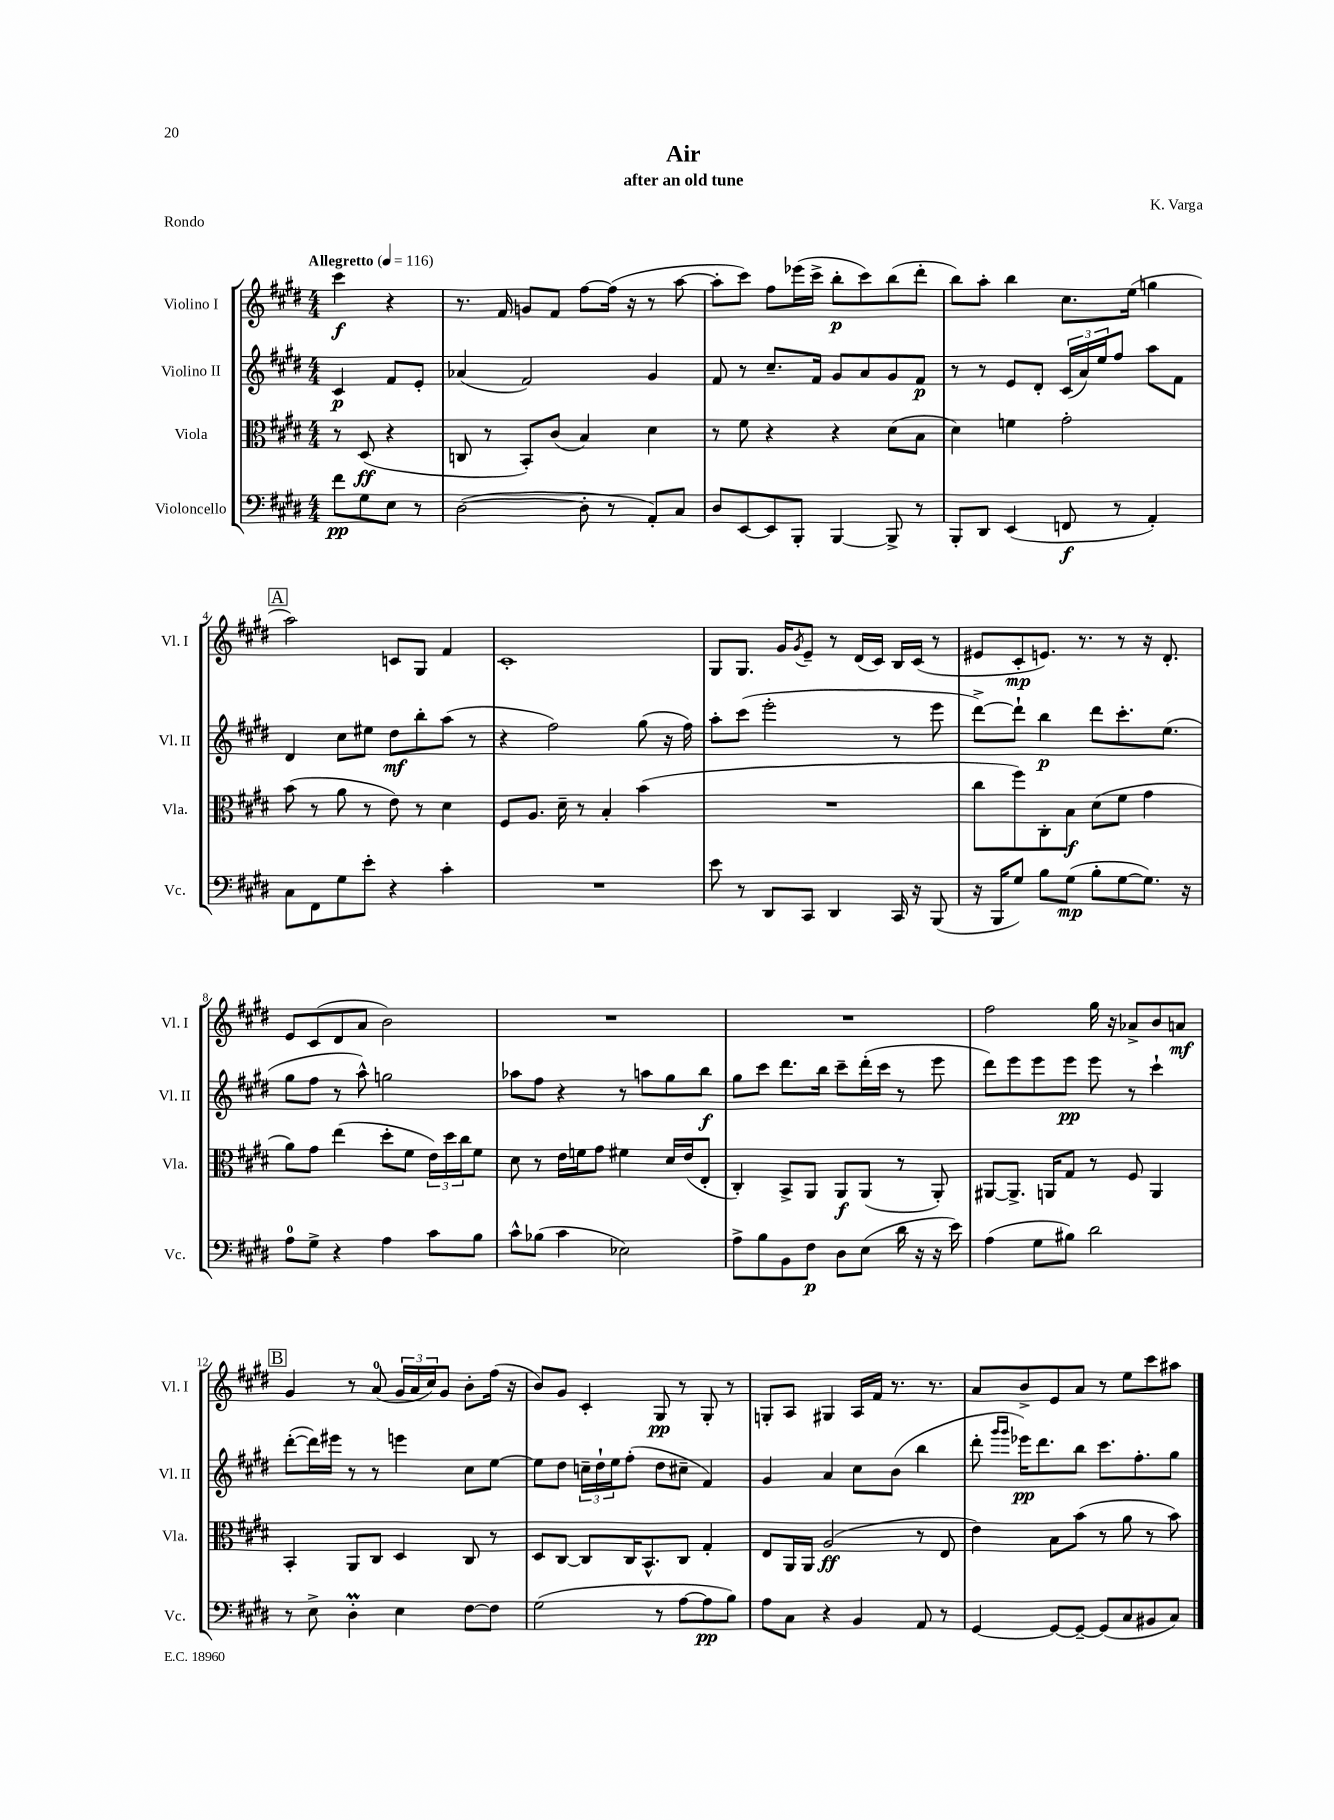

**kern	**kern	**kern	**kern
*staff4	*staff3	*staff2	*staff1
*clefF4	*clefC3	*clefG2	*clefG2
*k[f#c#g#d#]	*k[f#c#g#d#]	*k[f#c#g#d#]	*k[f#c#g#d#]
*M4/4	*M4/4	*M4/4	*M4/4
*MM116	*MM116	*MM116	*MM116
8f#\L	8r	4c#/	4ccc#\
8G#\	(8D#/	.	.
8E\J	4r	8f#/L	4r
8r	.	8e'/J	.
=	=	=	=
([2D#\	8C/	(4a-/	8.r
.	8r	.	.
.	.	.	16f#/
.	8BB'/L)	2f#/)	8g/L
.	(8c#/J	.	8f#/J
8D#'\]	4B/)	.	[8ff#\L
8r	.	.	(16ff#\]Jk
.	.	.	16r
8AA'/L)	4d#\	4g#/	8r
8C#/J	.	.	[8aa\
=	=	=	=
8D#/L	8r	8f#/	8aa'\]L
[8EE/	8f#\	8r	8ccc#\J)
8EE/]	4r	8.cc#~/L	8ff#\L
8BBB'/J	.	.	(16eee-\L
.	.	16f#/Jk	16ccc#^\JJ
[4BBB/	4r	8g#/L	8bb'\L
.	.	8a/	8ccc#\)
8BBB^/]	(8d#\L	8g#/	(8bb\
8r	8B\J	8f#/J	8ddd#'\J
=	=	=	=
8BBB'/L	4d#\)	8r	8bb\L)
8DD#/J	.	8r	8aa'\J
(4EE/	4f\	8e/L	4bb\
.	.	8d#'/J	.
8FF/	2g#'\	(24c#/LL	8.cc#\L
.	.	24a/)	.
.	.	24ee/J	.
8r	.	8ff#/J	.
.	.	.	(16ee\Jk
4AA'/)	.	8aa\L	4gg\
.	.	8f#\J	.
=	=	=	=
8C#\L	(8b\	4d#/	2aa\)
8FF#\	8r	.	.
8G#\	8a\	8cc#\L	.
8e'\J	8r	8ee#\J	.
4r	8e\)	8dd#\L	8c/L
.	8r	8bb'\	8G#/J
4c#'\	4d#\	(8aa\J	4f#/
.	.	8r	.
=	=	=	=
1r	8F#/L	4r	1c#'
.	8.A/J	.	.
.	.	2ff#\)	.
.	16d#~\	.	.
.	8r	.	.
.	4B'/	.	.
.	(4b\	(8gg#\	.
.	.	16r	.
.	.	16ff#\)	.
=	=	=	=
8e\	1r	8aa'\L	8G#/L
8r	.	(8ccc#\J	8.G#/J
8DD#/L	.	2eee'\	.
.	.	.	16g#/LK
.	.	.	8qg#/
8CC#/J	.	.	8e~/J
4DD#/	.	.	8r
.	.	.	(16d#/LL
.	.	.	16c#/JJ)
16CC#/	.	8r	16B/LL
16r	.	.	(16c#/JJ
(8BBB/	.	8eee\	8r
=	=	=	=
16r	8cc#\L	[8ddd#^\L)	8e#/L
16BBB/LK	.	.	.
8G#/J)	8ff#\)	8ddd#`\]J	8c#'/
8B\L	8C#'\	4bb\	8.e/J)
(8G#\J	8B\J	.	.
.	.	.	8.r
8B'\L	(8d#\L	8ddd#\L	.
[8G#\	8f#\J	8.ccc#'\	8r
8.G#\]J)	4g#\	.	16r
.	.	(8.ee\J	8.d#'/
16r	.	.	.
=	=	=	=
8A\L	8a\L)	8gg#\L	8e/L
8G#^\J	8g#\J	8ff#\J	(8c#/
4r	(4ee\	8r	8d#/
.	.	8aa^^\)	8a/J
4A\	8dd#'\L	2gg\	2b\)
.	8f#\J	.	.
8c#\L	24e\LL)	.	.
.	24dd#\	.	.
.	24cc#\J	.	.
8B\J	8f#\J	.	.
=	=	=	=
8c#^^\L	8d#\	8aa-\L	1r
(8B-\J	8r	8ff#\J	.
4c#\	16e\LL	4r	.
.	16f\J	.	.
.	8g#\J	.	.
2E-\)	4f#\	8r	.
.	.	8aa\L	.
.	16d#/LL	8gg#\	.
.	(16e/J	.	.
.	8E'/J	8bb\J	.
=	=	=	=
8A^\L	4C#'/)	8gg#\L	1r
8B\	.	8ccc#\J	.
8BB\	8BB^/L	8.ddd#\L	.
8F#\J	8AA/J	.	.
.	.	16bb\Jk	.
8D#\L	8AA/L	8ccc#~\L	.
(8E\J	(8AA/J	(16ddd#'\L	.
.	.	16ccc#\JJ	.
16d#\	8r	8r	.
16r	.	.	.
16r	8AA'/)	8eee\	.
16e\)	.	.	.
=	=	=	=
(4A\	[8AA#/L	8ddd#\L)	2ff#\
.	8.AA#^/]J	8eee\	.
8G#\L	.	8eee\	.
.	16AA/LK	.	.
8B#\J)	8G#/J	8eee\J	.
2d#\	8r	8eee\	16gg#\
.	.	.	16r
.	8F#/	8r	8a-^/L
.	4AA/	4ccc#`\	8b/
.	.	.	8a/J
=	=	=	=
8r	4BB'/	([8ddd#'\L	4g#/
8E^\	.	16ddd#\]L)	.
.	.	16eee#\JJ	.
4D#'\	8AA/L	8r	8r
.	8C#/J	8r	(8a/
4E\	4D#/	4eee\	24g#/LL
.	.	.	24a/
.	.	.	24cc#/J)
.	.	.	8g#/J
[8F#\L	8C#/	8cc#\L	8b'\L
8F#\]J	8r	[8ee\J	(16ff#\Jk
.	.	.	16r
=	=	=	=
(2G#\	8D#/L	8ee\]L	8b/L)
.	[8C#/J	8dd#\J	8g#/J
.	8C#/]L	24cc~\LL	4c#'/
.	.	24dd#`\	.
.	.	24ee\J	.
.	16C#/K	(8ff#'\J	.
.	8.BB^^/	.	.
8r	.	8dd#\L	8G#/
[8A\L	8C#/J	8cc#~\J	8r
8A\]	4G#'/	4f#/)	8G#'/
8B\J)	.	.	8r
=	=	=	=
8A\L	8E/L	4g#/	8G'/L
8C#\J	16AA/L	.	8A/J
.	16AA/JJ	.	.
4r	(2A/	4a/	4G#/
4BB/	.	8cc#\L	16A/LL
.	.	.	16f#/JJ
.	.	(8b\J	8.r
8AA/	8r	4bb\	.
.	.	.	8.r
8r	8E/	.	.
=	=	=	=
[4GG#/	4e\)	8ddd#'\	8a/L
.	.	16qqggg#/LL	.
.	.	16qqggg#/JJ	.
.	.	16eee-\LK)	8b^/
.	.	8.ddd#\	.
8GG#/_L	8B\L	.	8e/
8GG#~/_J	(8b\J	8bb\J	8a/J
(8GG#/]L	8r	8.ccc#\L	8r
8C#/	8a\	.	8ee\L
.	.	8.ff#'\	.
8BB#/	8r	.	8ccc#\
8C#/J)	8b\)	8gg#\J	8aa#\J
==	==	==	==
*-	*-	*-	*-
